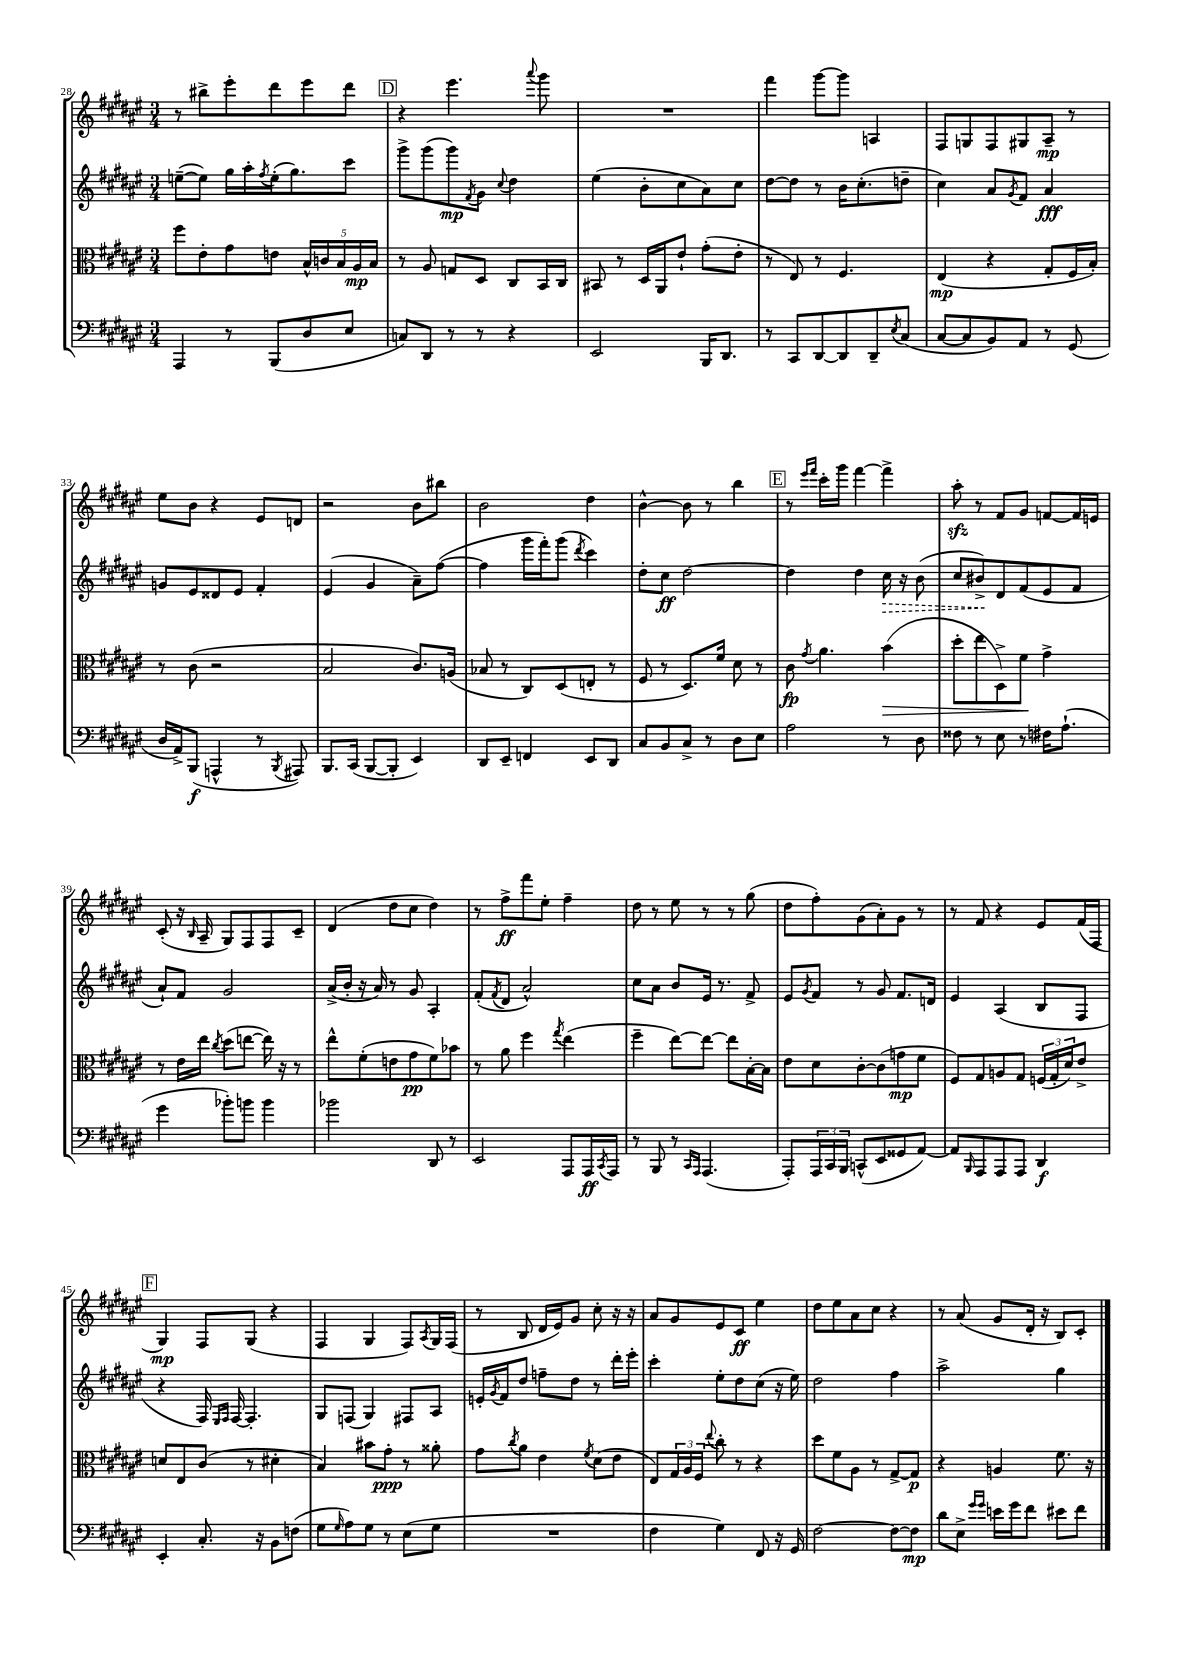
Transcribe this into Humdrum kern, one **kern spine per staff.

**kern	**kern	**kern	**kern
*staff4	*staff3	*staff2	*staff1
*clefF4	*clefC3	*clefG2	*clefG2
*k[f#c#g#d#a#e#]	*k[f#c#g#d#a#e#]	*k[f#c#g#d#a#e#]	*k[f#c#g#d#a#e#]
*M3/4	*M3/4	*M3/4	*M3/4
4AAA#	8ff#	([8ee~	8r
.	8e#'	8ee])	8bb#^
8r	8g#	16gg#	8eee#'
.	.	16aa#'	.
.	.	8qff#	.
(8BBB	8e	(16ee'	8ddd#
.	.	8.gg#)	.
8D#	20B^^	.	8eee#
.	20c	.	.
.	20B	.	.
8E#	.	8ccc#	8ddd#
.	20A#	.	.
.	20B	.	.
=	=	=	=
8C)	8r	8ggg#^	4r
8DD#	8A#	(8ggg#	.
8r	8G	8ggg#)	4.eee#
.	.	8qf#	.
8r	8D#	8g#	.
.	.	8qqcc#	.
4r	8C#	4dd#	.
.	.	.	8qqaaa#
.	16BB	.	8ggg#
.	16C#	.	.
=	=	=	=
2EE#	8BB#	(4ee#	2.r
.	8r	.	.
.	16D#	8b'	.
.	16AA#	.	.
.	8e#`	8cc#	.
16BBB	(8g#'	8a#)	.
8.DD#	.	.	.
.	8e#'	8cc#	.
=	=	=	=
8r	8r	[8dd#	4fff#
8CC#	8E#)	8dd#]	.
[8DD#	8r	8r	[8ggg#
8DD#]	4.F#	16b	8ggg#]
.	.	(8.cc#'	.
8DD#~	.	.	4A
8qE#	.	.	.
(8C#	.	8dd~	.
=	=	=	=
[8C#	(4E#	4cc#)	8F#
8C#]	.	.	8G
8BB)	4r	8a#	8F#
.	.	8qg#	.
8AA#	.	8f#	8G#
8r	8G#'	4a#	8A#~
(8GG#	16F#	.	8r
.	16B')	.	.
=	=	=	=
16D#	8r	8g	8ee#
16AA#^)	.	.	.
(8BBB	(8c#	8e#	8b
4AAA^^	2r	8d##	4r
.	.	8e#	.
8r	.	4f#'	8e#
8qBBB	.	.	.
8AAA#)	.	.	8d
=	=	=	=
8.BBB	2B	(4e#	2r
(16CC#	.	.	.
[8BBB	.	4g#	.
8BBB']	.	.	.
4EE#)	8.c#)	8a#~)	8b
.	.	([8ff#	8bb#
.	(16A	.	.
=	=	=	=
8DD#	8B-	4ff#]	2b
8EE#~	8r	.	.
4FF	8C#)	16ggg#	.
.	.	16fff#')	.
.	(8D#	(8ggg#	.
.	.	8qddd#	.
8EE#	8E'	4ccc#)	4dd#
8DD#	8r	.	.
=	=	=	=
8C#	8F#	8dd#'	[4b^^
8BB	8r	8cc#	.
8C#^	8.D#)	[2dd#	8b]
8r	.	.	8r
.	16f#	.	.
8D#	8d#	.	4bb
8E#	8r	.	.
=	=	=	=
2A#	8c#	4dd#]	8r
.	.	.	16qqeee#
.	8qg#	.	16qqfff#
.	4.a#	.	16ccc#'
.	.	.	16ggg#
.	.	4dd#	[4fff#
8r	(4b	16cc#	4fff#^]
.	.	16r	.
8D#	.	(8b	.
=	=	=	=
8F##	8dd#'	8cc#	8aa#'
8r	8ee#	8b#^)	8r
8E#	8D#^)	8d#	8f#
8r	8f#	(8f#	8g#
16F#	4g#^	8e#	[8f
(8.A#`	.	.	.
.	.	8f#	16f]
.	.	.	16e
=	=	=	=
4g#	8r	8a#`)	(8c#'
.	16e#	8f#	16r
.	.	.	16qqB
.	16ee#	.	16A#~
.	8qcc#	.	.
8b-')	(8dd#	2g#	8G#)
8b	[8ee	.	8F#
4b	16ee])	.	8F#
.	16r	.	.
.	8r	.	8c#~
=	=	=	=
2b-	8ee#^^	(16a#^	(4d#
.	.	16b'	.
.	(8f#'	16r	.
.	.	16a#)	.
.	8e	8r	8dd#
.	8g#	8g#	8cc#
8DD#	8f#)	4A#'	4dd#)
8r	8b-	.	.
=	=	=	=
2EE#	8r	(8f#'	8r
.	.	8qf#	.
.	8a#	8d#	8ff#^
.	4ff#	2a#^^)	8fff#
.	.	.	8ee#'
.	8qgg#	.	.
8AAA#	(4ee#	.	4ff#~
16AAA#	.	.	.
8qCC#	.	.	.
16AAA#	.	.	.
=	=	=	=
8r	4ff#~	8cc#	8dd#
8BBB	.	8a#	8r
8r	[8ee#)	8b	8ee#
16qqCC#	.	.	.
16qqAAA#	.	.	.
(4.AAA#	8ee#_	16e#	8r
.	.	8.r	.
.	8ee#]	.	8r
.	[16B'	8f#^	(8gg#
.	16B]	.	.
=	=	=	=
8AAA#')	8e#	8e#	8dd#
.	.	8qg#	.
24AAA#	8d#	8f#	8ff#')
24CC#	.	.	.
24BBB	.	.	.
(8CC^^	[8c#'	8r	(8g#
8EE#	(8c#]	8g#	8a#')
8GG##	8g	8.f#	8g#
[8AA#)	8f#	.	8r
.	.	16d	.
=	=	=	=
8AA#]	8F#)	4e#	8r
16qqBBB	.	.	.
8AAA#	8G#	.	8f#
8AAA#	8A	(4A#	4r
8AAA#	8G#	.	.
4DD#	(24F	8B	8e#
.	24G#'	.	.
.	24d#)	.	.
.	8e#^	8F#	(16f#
.	.	.	16F#
=	=	=	=
4EE#'	8d	4r	4G#)
.	8E#	.	.
8.C#'	(8c#	16F#)	8F#
.	.	16qqE#	.
.	.	16qqF#	.
.	.	[16F#	.
.	8r	4.F#']	(8G#
16r	.	.	.
8BB	4d#'	.	4r
(8F	.	.	.
=	=	=	=
8G#	4B)	8G#	4F#
16qqG#	.	.	.
8A#)	.	(8F	.
8G#	8b#	4G#)	4G#
8r	8g#'	.	.
(8E#	8r	8F#	8F#)
.	.	.	8qA#
8G#	8a##'	8A#	16G#
.	.	.	(16F#
=	=	=	=
2.r	8g#	16e'	8r
.	.	8qg#	.
.	.	16f#	.
.	8qcc#	.	.
.	8a#	8dd#	8B
.	4e#	8ff~	16d#
.	.	.	16e#)
.	.	8dd#	8g#
.	8qf#	.	.
.	(8d#	8r	8cc#'
.	8e#	16ddd#'	16r
.	.	16eee#'	16r
=	=	=	=
4F#	8E#)	4ccc#'	8a#
.	24G#	.	8g#
.	24A#	.	.
.	24F#	.	.
.	8qqee#	.	.
4G#)	8cc#'	8ee#'	8e#
.	8r	8dd#	8c#
8FF#	4r	(8cc#	4ee#
16r	.	16r	.
16GG#	.	16ee#)	.
=	=	=	=
[2F#	8dd#	2dd#	8dd#
.	8f#	.	8ee#
.	8A#	.	8a#
.	8r	.	8cc#
8F#_	[8G#^	4ff#	4r
8F#]	8G#]	.	.
=	=	=	=
8d#	4r	2aa#^	8r
8E#^	.	.	(8a#
16qqg#	.	.	.
16qqg#	.	.	.
16e	4A	.	8g#
16g#	.	.	.
8f#	.	.	16d#'
.	.	.	16r
8e#	8.f#	4gg#	8B)
8f#	.	.	8c#'
.	16r	.	.
==	==	==	==
*-	*-	*-	*-
